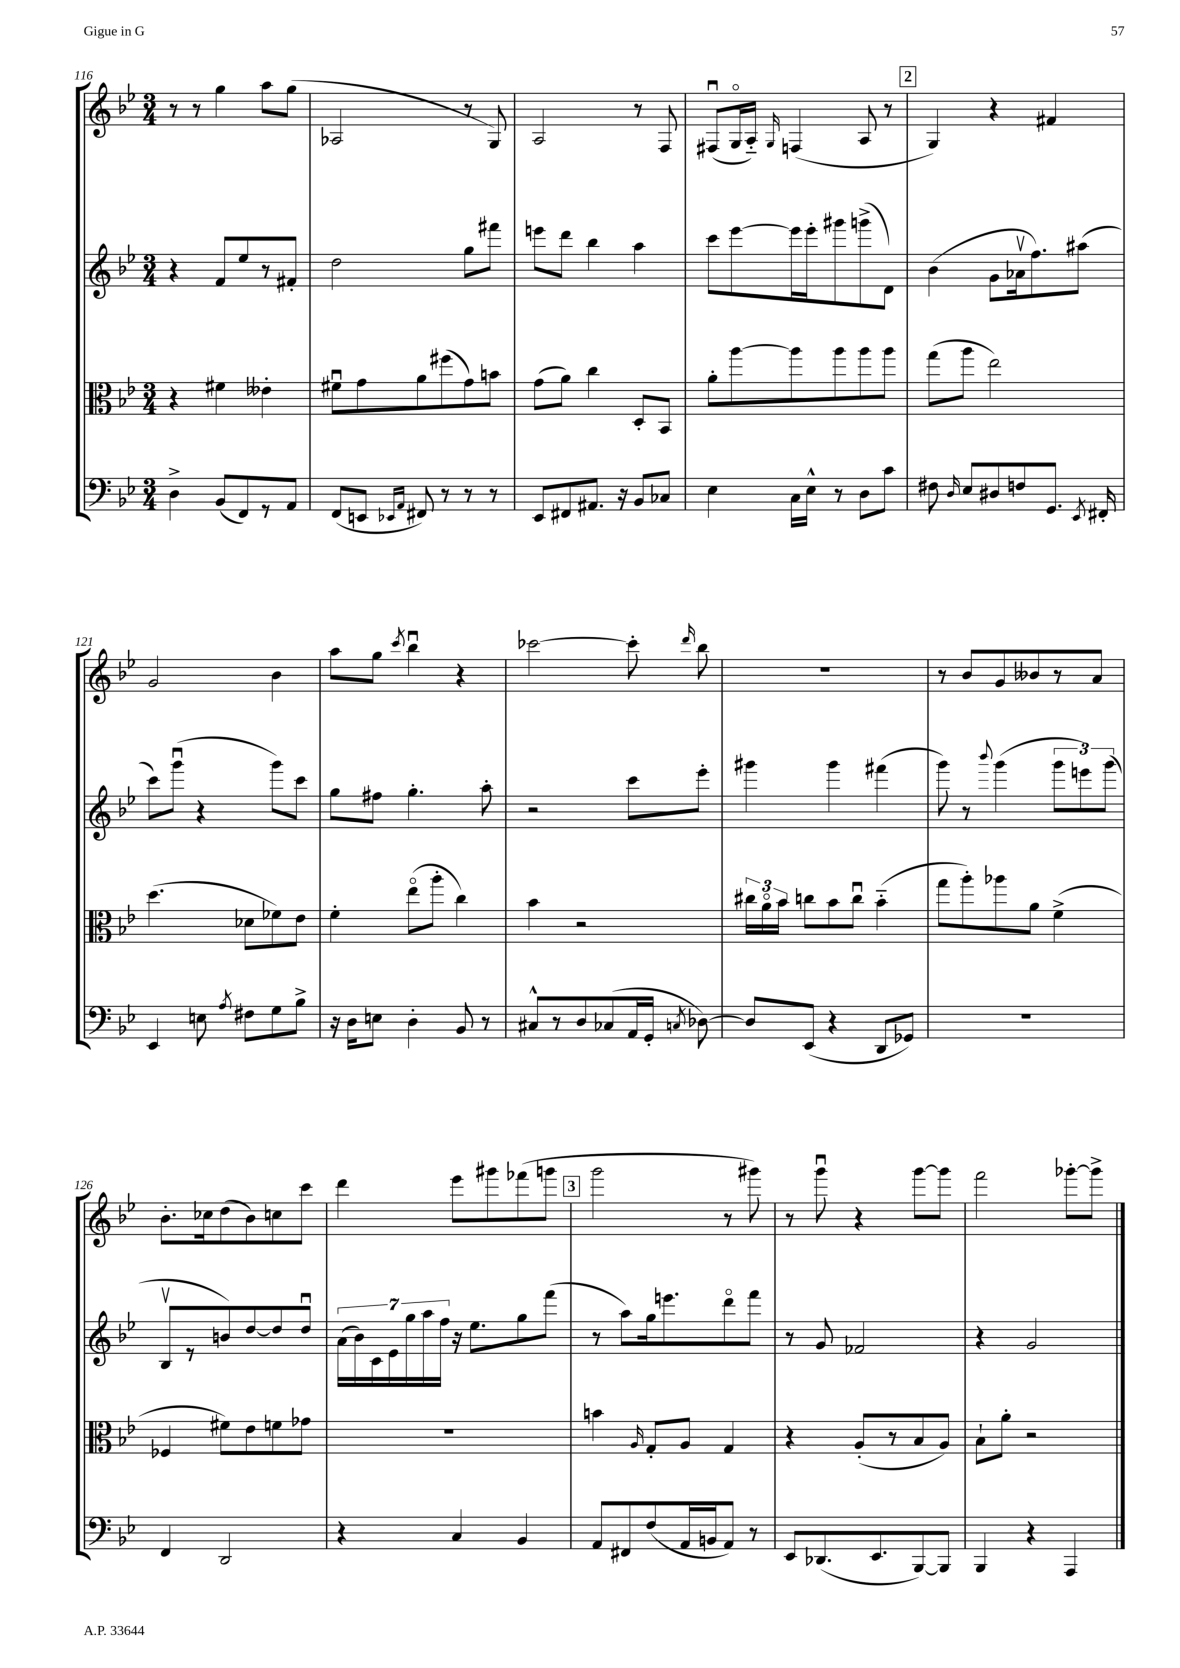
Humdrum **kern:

**kern	**kern	**kern	**kern
*staff4	*staff3	*staff2	*staff1
*clefF4	*clefC3	*clefG2	*clefG2
*k[b-e-]	*k[b-e-]	*k[b-e-]	*k[b-e-]
*M3/4	*M3/4	*M3/4	*M3/4
4D^	4r	4r	8r
.	.	.	8r
(8BB-	4f#	8f	4gg
8FF)	.	8ee-	.
8r	4e--'	8r	8aa
8AA	.	8f#'	(8gg
=	=	=	=
(8FF	8f#u	2dd	2A-
8EE	8g	.	.
16qqEE-	.	.	.
16qqAA	.	.	.
8FF#)	8a	.	.
8r	(8ff#	.	.
8r	8g)	8gg	8r
8r	8b	8fff#	8G)
=	=	=	=
8EE-	(8g	8eee	2A
8FF#	8a)	8ddd	.
8.AA#	4cc	4bb-	.
16r	.	.	.
8BB-	8D'	4aa	8r
8C-	8BB-	.	8F
=	=	=	=
4E-	8a'	8ccc	(8F#u
.	[8aa	[8eee-	16Go
.	.	.	16A'~)
.	.	.	16qqG
16C	8aa]	16eee-]	(4F
16E-^^	.	16eee-'	.
8r	8aa	8ggg#	.
8D	8aa	(8ggg^	8A
8c	8aa	8d)	8r
=	=	=	=
8F#	(8gg	(4b-	4G)
16qqD	.	.	.
8E-	8aa	.	.
8D#	2ee-)	8g	4r
8F	.	16a-v	.
.	.	8.ff)	.
8.GG	.	.	4f#
.	.	(8aa#	.
8qEE-	.	.	.
16FF#'	.	.	.
=	=	=	=
4EE-	(4.dd	8ccc)	2g
.	.	(8gggu	.
8E	.	4r	.
8qA	.	.	.
8F#	8d-	.	.
8G	8f-)	8ggg)	4b-
8B-^	8e-	8ccc	.
=	=	=	=
16r	4f'	8gg	8aa
16D	.	.	.
8E	.	8ff#	8gg
.	.	.	8qccc
4D'	(8ee-o	4.gg'	4bb-u
.	8aa'	.	.
8BB-	4cc)	.	4r
8r	.	8aa'	.
=	=	=	=
8C#^^	4b-	2r	[2ccc-
8r	.	.	.
8D	2r	.	.
(8C-	.	.	.
16AA	.	8ccc	8ccc-']
16GG'	.	.	.
8qC	.	.	16qqddd
[8D-)	.	8eee-'	8bb-
=	=	=	=
8D-]	24cc#	4ggg#	2.r
.	24ao	.	.
.	24b-	.	.
(8EE-	8cc	.	.
4r	8b-	4ggg#	.
.	8ccu	.	.
8DD	(4b-'~	(4fff#	.
8GG-)	.	.	.
=	=	=	=
2.r	8gg	8ggg)	8r
.	8aa')	8r	8b-
.	.	8qqbbb-	.
.	8aa-	(4ggg	8g
.	8a	.	8b--
.	(4f^	12ggg	8r
.	.	12eee)	.
.	.	.	8a
.	.	(12ggg	.
=	=	=	=
4FF	4F-	8B-v	8.b-'
.	.	8r	.
.	.	.	16cc-
2DD	8f#)	8b)	(8dd
.	8e-	[8dd	8b-)
.	8f	8dd]	8cc
.	8g-	8ddu	8ccc
=	=	=	=
4r	2.r	(28a	4ddd
.	.	28b-)	.
.	.	28c	.
.	.	28e-	.
.	.	28gg	.
.	.	28aa	.
.	.	28ff	.
4C	.	16r	8eee-
.	.	8.ee-	.
.	.	.	8ggg#
4BB-	.	8gg	(8fff-
.	.	(8fff	8ggg
=	=	=	=
8AA	4b	8r	2ggg
8FF#	.	8aa)	.
.	16qqA	.	.
(8F	8G'	16gg	.
.	.	8.eee	.
16AA	8A	.	.
16BB	.	.	.
8AA)	4G	8dddo	8r
8r	.	8fff	8ggg#)
=	=	=	=
8EE-	4r	8r	8r
(8.DD-	.	8g	8gggu
.	(8A'	2f-	4r
8.EE-	.	.	.
.	8r	.	.
[8BBB-)	8B-	.	[8ggg
8BBB-]	8A)	.	8ggg]
=	=	=	=
4BBB-	8B-`	4r	2fff
.	8a'	.	.
4r	2r	2g	.
4AAA	.	.	[8ggg-'
.	.	.	8ggg-^]
==	==	==	==
*-	*-	*-	*-
